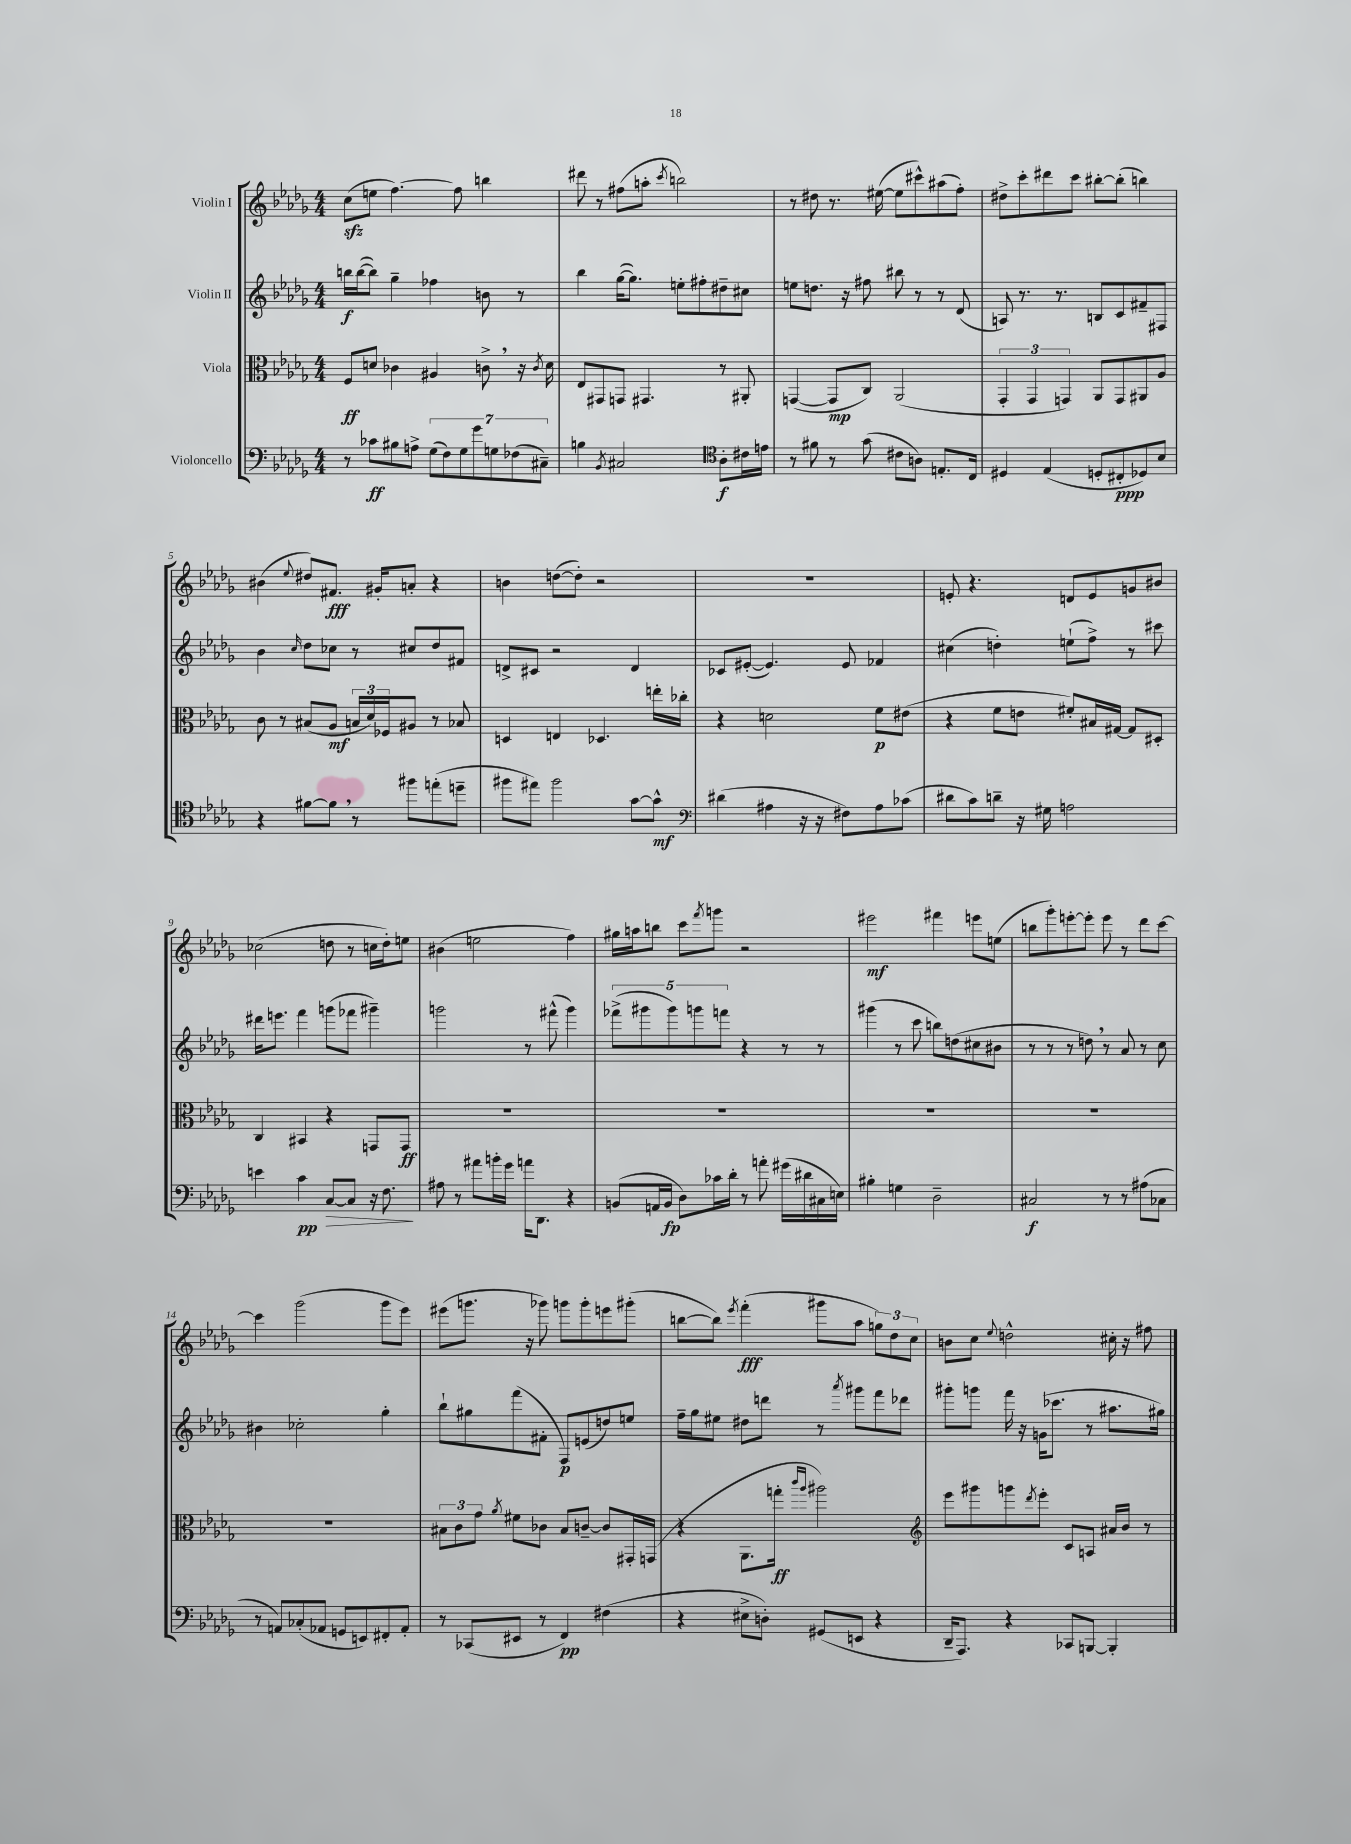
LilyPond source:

<<
\new StaffGroup <<
\new Staff = "s0" \with { instrumentName = "Violin I" } {
    \clef treble \key des \major \numericTimeSignature \time 4/4
    c''8\sfz( e''8 f''4.~) f''8 b''4 |
    dis'''8 r8 fis''8( a''8-. \acciaccatura { c'''8 } b''2) |
    r8 dis''8 r8. eis''16~( eis''8 cis'''8-^) ais''8( f''8-.) |
    dis''8-> c'''8-. dis'''8 c'''8 bis''8~-. bis''8-.( b''4) |
    bis'4( \appoggiatura { ees''8 } dis''8) fis'8.\fff gis'16-. a'8-. r4 |
    b'4 d''8~( d''8-.) r2 |
    R1 |
    e'8-. r4. d'8 e'8 g'8 bis'8 |
    ces''2( d''8 r8 c''16 d''16-.) e''8 |
    bis'4( e''2 f''4) |
    gis''16 a''16 b''8 c'''8 \acciaccatura { f'''8 } g'''8 r2 |
    eis'''2\mf fis'''4 e'''8 e''8( |
    b''8 ges'''8-.) e'''8~-. e'''8-. e'''8 r8 des'''8 c'''8~ |
    c'''4 ges'''2( ges'''8 ees'''8) |
    eis'''8( g'''8. r16 ges'''8) g'''8 g'''8-. e'''8 gis'''8-.( |
    b''8~ b''8) \acciaccatura { ees'''8 } f'''4-.\fff( gis'''8 aes''8 \tuplet 3/2 { g''8) des''8 c''8 } |
    b'8 c''8 \appoggiatura { ees''8 } d''2-^ cis''16-. r16 fis''8 \bar "|." |
}
\new Staff = "s1" \with { instrumentName = "Violin II" } {
    \clef treble \key des \major \numericTimeSignature \time 4/4
    b''16\f b''16~( b''8) ges''4-- fes''4 b'8 r8 |
    bes''4 ges''16~( ges''8.) e''8-. fis''8-. dis''8-- cis''8 |
    e''8 d''8. r16 fis''8 bis''8 r8 r8 des'8( |
    a8) r8. r8. b8 c'8 fis'8-- fis8 |
    bes'4 \grace { c''16 } des''8 ces''8 r8 cis''8 des''8 fis'8 |
    d'8-> cis'8 r2 d'4 |
    ces'8 eis'8~-.( eis'4.) eis'8 fes'4 |
    cis''4( d''4-.) e''8-!( f''8->) r8 cis'''8 |
    dis'''16 e'''8. f'''4 g'''8( fes'''8 gis'''4--) |
    g'''2 r8 fis'''8-^( g'''4) |
    \tuplet 5/4 { fes'''8->( gis'''8 gis'''8) g'''8 f'''8 } r4 r8 r8 |
    gis'''4( r8 c'''8 b''8) d''8( cis''8 bis'8 |
    r8 r8 r8 d''8) \breathe r8 aes'8 r8 c''8 |
    bis'4 ces''2-. ges''4-. |
    bes''8-! gis''8 f'''8( fis'8-. f8\p) e'8( d''8) e''8 |
    f''16-- ges''16 eis''8 dis''8 d'''8 r8 \acciaccatura { aes'''8 } gis'''8 f'''8 des'''8 |
    gis'''8-. g'''8 f'''16 r16 g'16( ces'''8. r8 ais''8. gis''16) \bar "|." |
}
\new Staff = "s2" \with { instrumentName = "Viola" } {
    \clef alto \key des \major \numericTimeSignature \time 4/4
    f8\ff d'8 ces'4 ais4 c'8-> \breathe r16 \acciaccatura { c'8 } d'16 |
    ees8 gis,8 g,8 gis,4. r8 ais,8-. |
    g,4~( g,8\mp c8) aes,2( |
    \tuplet 3/2 { ges,4-. ges,4 g,4) } aes,8 g,8 ais,8 aes8 |
    c'8 r8 bis8( aes8\mf \tuplet 3/2 { b16 des'16) fes16 } ais8 r8 bes8 |
    d4 e4 des4. e''16-. ces''16-. |
    r4 d'2 f'8\p eis'8( |
    r4 f'8 e'8 fis'8-.) bis16 gis16~ gis8 dis8-. |
    c4 bis,4 r4 g,8 g,8\ff |
    R1 |
    R1 |
    R1 |
    R1 |
    R1 |
    \tuplet 3/2 { bis8 c'8 ges'8 } \acciaccatura { aes'8 } fis'8 ces'8 bis8 c'8~-- c'8 gis,16-. g,16( |
    r4 aes,8. g''16-.\ff \grace { c'''16 aes''16 } ais''2) |
    \clef treble ees'''8 gis'''8 g'''8 \acciaccatura { des'''8 } ees'''8-. c'8 a8 ais'16 bes'16 r8 \bar "|." |
}
\new Staff = "s3" \with { instrumentName = "Violoncello" } {
    \clef bass \key des \major \numericTimeSignature \time 4/4
    r8 ces'8\ff bis8 a8-> \tuplet 7/4 { ges8( f8) ges8 ges'8 g8 fes8( cis8--) } |
    b4 \acciaccatura { bes,8 } cis2 \clef tenor aes8-.\f cis'16 e'16 |
    r8 fis'8 r8 ges'8( cis'8 a8) e8.-. c16 |
    dis4 ees4( d8-. cis8-.\ppp des8) bes8 |
    r4 fis'8~ fis'8 \breathe r8 fis''8 e''8-.( d''8-- |
    fis''8 eis''8) fis''2 ges'8~ ges'8-^\mf |
    \clef bass dis'4( ais4 r16 r16 fis8) ais8 ces'8( |
    dis'8 c'8) d'8-- r16 gis16 a2 |
    e'4 c'4\pp c8~\> c8 r16 f8.\! |
    ais8 r8 ais'8 b'16-. ges'16 a'16 des,8. r4 |
    b,8( a,16 b,16\fp des8) ces'16 des'16-. r8 a'8-. gis'16( dis'16 cis16 e16) |
    bis4-. g4 des2-- |
    cis2\f r8 r8 ais8( ces8 |
    r8 a,8) ces8-.( aes,8 g,8 e,8) fis,8-. aes,8-. |
    r8 ces,8( eis,8 r8 f,4\pp) fis4( |
    r4 eis8-> d8-.) gis,8( e,8 r4 |
    des,16-- aes,,8.) r4 ces,8 b,,8~ b,,4-. \bar "|." |
}
>>
>>
